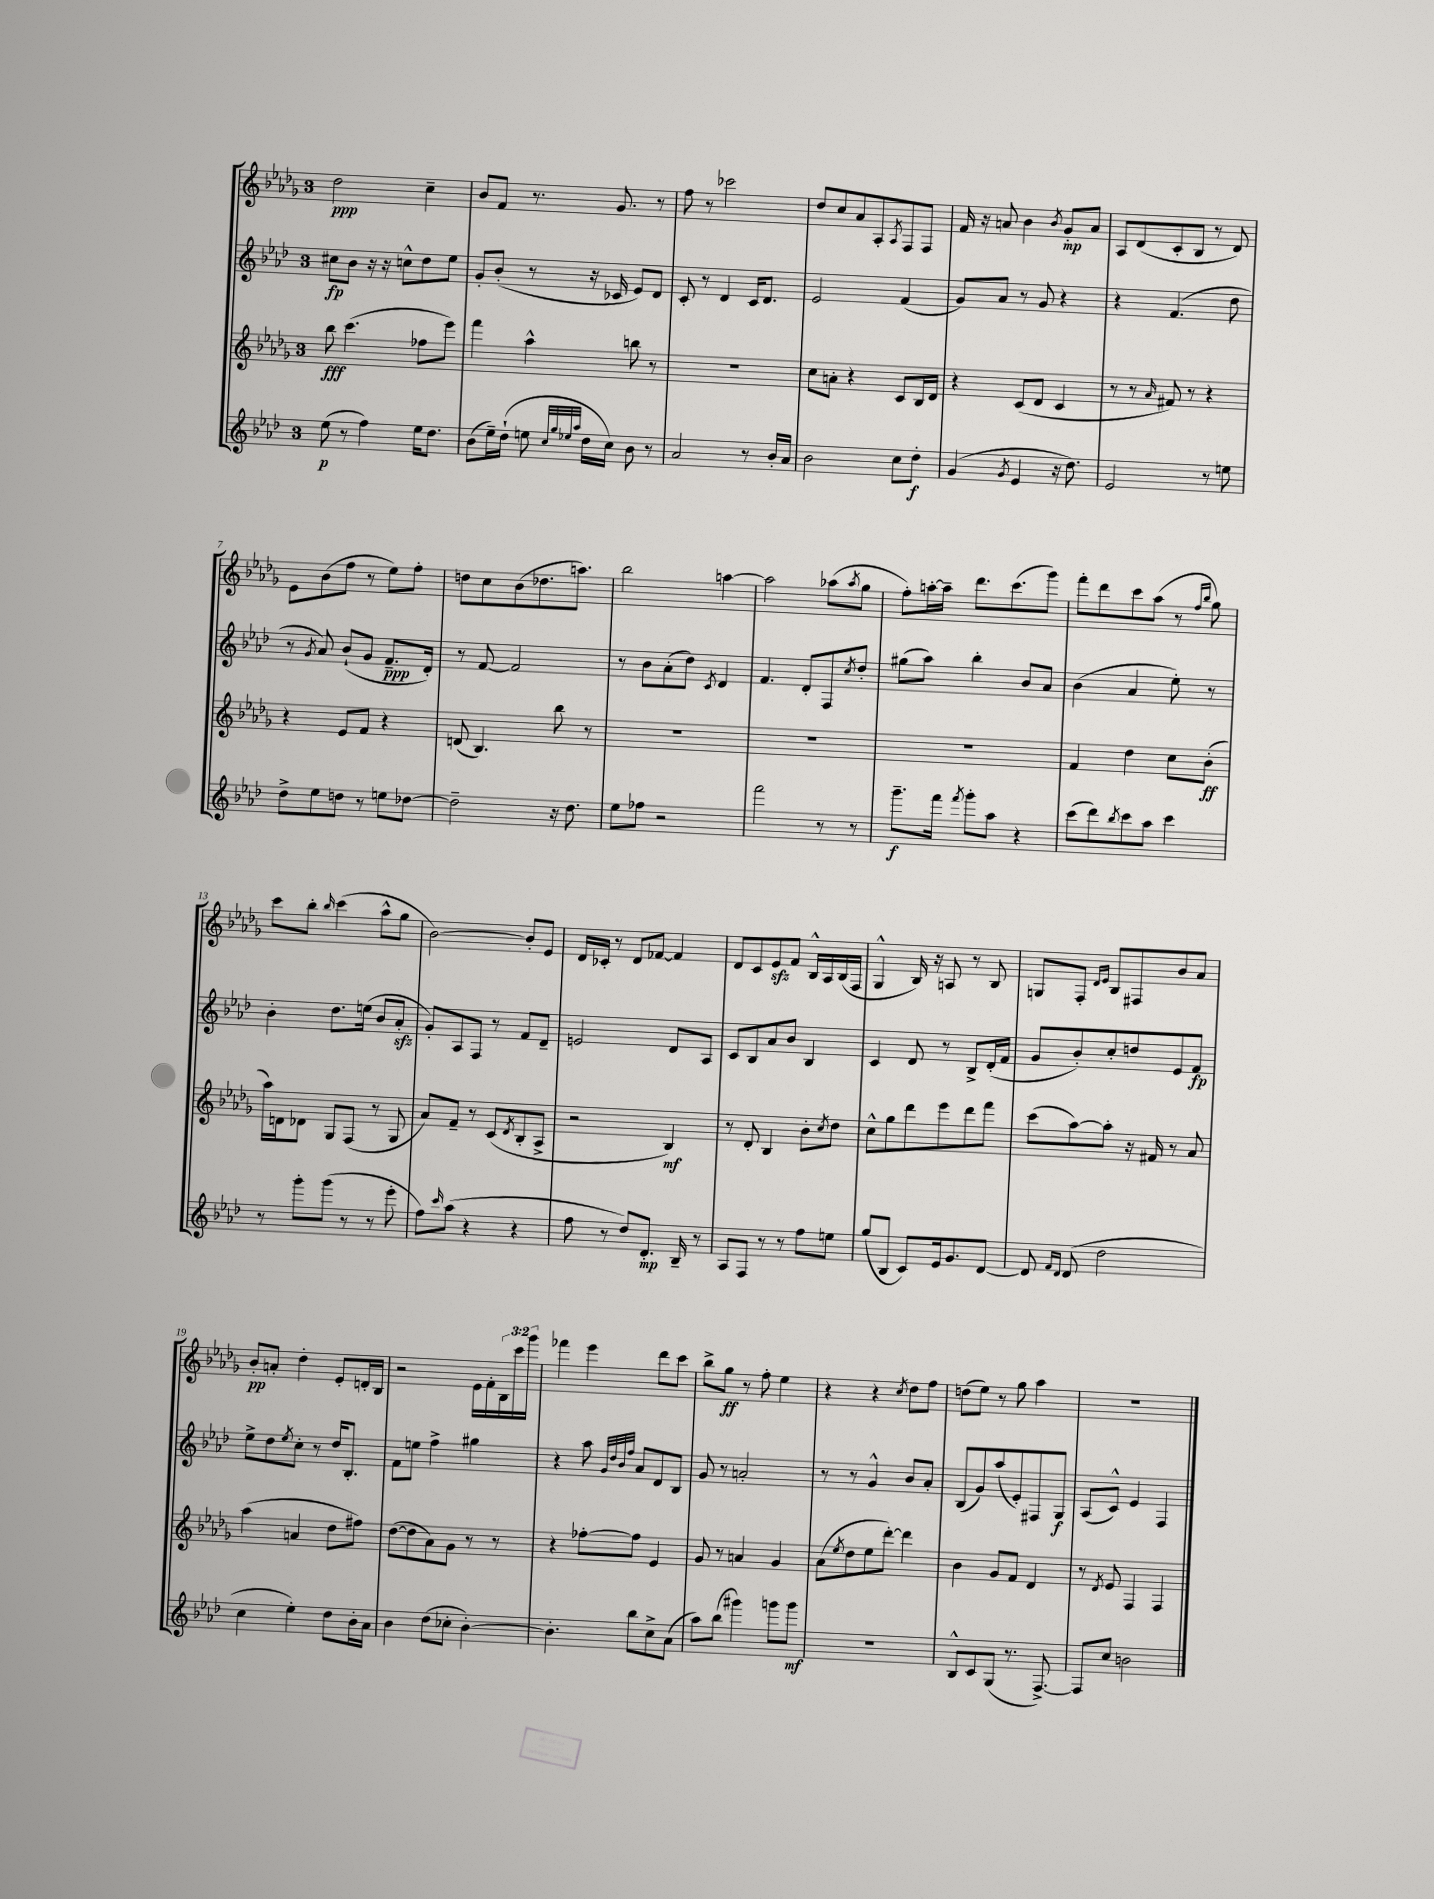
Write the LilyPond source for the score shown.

<<
\new StaffGroup <<
\new Staff = "s0" {
    \clef treble \key des \major \once \override Staff.TimeSignature.style = #'single-digit \time 3/4 \override Staff.TupletNumber.text = #tuplet-number::calc-fraction-text
    des''2\ppp c''4-- |
    bes'8 f'8 r8. ges'8. r8 |
    f''8 r8 ces'''2 |
    des''8 c''8 aes'8 aes8-. \acciaccatura { aes8 } f8 f8 |
    f'16 r16 a'8 bes'4 \acciaccatura { bes'8 } ges'8-.\mp a'8 |
    aes8 des'8( c'8-. bes8 r8 des'8) |
    ees'8 bes'8( f''8 r8 ees''8) f''8-. |
    d''8 c''8 bes'8( des''8. a''8.) |
    bes''2 a''4~ |
    a''2 aes''8( \acciaccatura { aes''8 } ges''8 |
    f''8-.) a''16~-. a''16-- des'''8. c'''8.( ges'''8) |
    f'''8-. des'''8 c'''8 aes''8( r8 \grace { f''16 bes''16 } ges''8) |
    c'''8 bes''8-. \grace { bes''16 } c'''4( aes''8-^ ges''8 |
    bes'2~) bes'8-. ees'8 |
    des'16 ces'16-. r8 des'8 fes'8~ fes'4 |
    des'8 c'8 ees'8\sfz f'8 bes16-^ aes16 bes16( f16 |
    ges4-^ bes16) r16 a8 r8 bes8 |
    g8 f8-. \grace { des'16 ees'16 } bes8 fis8 bes'8 aes'8 |
    bes'8-.\pp a'8-. des''4-. ees'8-. d'16-. bes16 |
    r2 ees'16 f'16-. \tuplet 3/2 { bes16 c'''16 ges'''16 } |
    fes'''4 ees'''4 des'''8 c'''8 |
    bes''8-> ges''8\ff r8 f''8-. ees''4 |
    r4 r4 \acciaccatura { c''8 } des''8 f''8 |
    d''8( ees''8) r8 ges''8 aes''4 |
    R2. \bar "|." |
}
\new Staff = "s1" {
    \clef treble \key aes \major \once \override Staff.TimeSignature.style = #'single-digit \time 3/4
    cis''8\fp bes'8 r16 r16 c''8-^ des''8 ees''8 |
    g'8-. bes'8-.( r8 r16 ces'16 ees'8) des'8 |
    c'8-. r8 des'4 c'16 des'8. |
    ees'2 f'4( |
    g'8) aes'8 r8 g'8 r4 |
    r4 f'4.( des''8 |
    r8 \acciaccatura { g'8 } aes'8) bes'8-!( g'8 f'8.--\ppp des'16-.) |
    r8 f'8~ f'2 |
    r8 bes'8 aes'8-.( des''8) \acciaccatura { c'8 } des'4 |
    f'4. des'8-. f8 \acciaccatura { c''8 } des''8-. |
    gis''8( aes''8) bes''4-. bes'8 aes'8 |
    bes'4( aes'4 ees''8-.) r8 |
    bes'4-. des''8. e''16( bes'8 aes'8-.\sfz |
    g'8-.) aes8 f8 r8 f'8 des'8-- |
    e'2 des'8 aes8 |
    c'8 bes8 aes'8 bes'8 bes4 |
    c'4 des'8 r8 bes8-> des'16-.( f'16 |
    g'8 bes'8-.) c''8-. d''8 ees'8 f'8\fp |
    ees''8-> des''8 \acciaccatura { ees''8 } c''8-. r8 des''16 bes8.-. |
    f'8 e''8 f''4-> gis''4 |
    r4 aes''8 \grace { g'32 des''32 bes'32 f''32 } aes'8 des'8 bes8 |
    g'8 r8 a'2-. |
    r8 r8 g'4-^ bes'8 aes'8-. |
    bes8( g'8) aes''8( ees'8-.) fis8 g8\f |
    aes8( c'8-^) ees'4 f4 \bar "|." |
}
\new Staff = "s2" {
    \clef treble \key des \major \once \override Staff.TimeSignature.style = #'single-digit \time 3/4
    bes''8\fff c'''4.( fes''8 ees'''8) |
    f'''4 aes''4-^ b''8 r8 |
    R2. |
    c''8 a'8-. r4 c'8 bes16 des'16 |
    r4 c'8( des'8 c'4 |
    r8 r8 \grace { aes'16 } fis'8) r8 r4 |
    r4 ees'8 f'8 r4 |
    d'8( bes4.) bes''8 r8 |
    R2. |
    R2. |
    R2. |
    f'4 des''4 c''8 bes'8-.\ff( |
    aes''16) d'16 des'8 ges8 f8( r8 ges8 |
    aes'8) f'8-- r8 c'8( \acciaccatura { des'8 } bes8-. aes8-> |
    r2 bes4\mf) |
    r8 des'8-. bes4 bes'8-. \acciaccatura { c''8 } des''8 |
    c''8-^ ges''8 des'''8 ees'''8 des'''8 f'''8 |
    c'''8( aes''8~) aes''8-. r16 fis'16 r8 aes'8 |
    aes''4( a'4 des''8 fis''8) |
    des''8~( des''8 aes'8) ges'8 r8 r8 |
    r4 fes''8~-. fes''8 ees'4 |
    ges'8 r8 a'4 ges'4 |
    aes'8( \acciaccatura { ees''8 } des''8 ees''8 des'''8~-.) des'''4 |
    bes'4 ges'8 f'8 des'4 |
    r8 \acciaccatura { des'8 } ees'8 f4 f4 \bar "|." |
}
\new Staff = "s3" {
    \clef treble \key aes \major \once \override Staff.TimeSignature.style = #'single-digit \time 3/4
    ees''8\p( r8 f''4) ees''16 des''8. |
    bes'8( ees''16--) des''16-!( e''8 \grace { c''32 g''32 ees''32 aes''32 } des''16 c''16) bes'8 r8 |
    aes'2 r8 bes'16-. aes'16 |
    bes'2 c''8 des''8-.\f |
    g'4( \acciaccatura { g'8 } ees'4 r16 des''8.) |
    ees'2 r8 e''8 |
    des''8-> ees''8 d''8 r8 e''8 des''8~ |
    des''2-- r16 des''8. |
    ees''8 fes''8 r2 |
    f'''2 r8 r8 |
    g'''8.--\f f'''16 \acciaccatura { f'''8 } g'''8-. aes''8 r4 |
    c'''8( des'''8) \acciaccatura { bes''8 } c'''8 aes''8 c'''4 |
    r8 g'''8-. g'''8( r8 r8 ees'''8-. |
    f''8) \grace { c'''16 } aes''8( r4 r4 |
    f''8 r8 des''8) des'8.-.\mp bes16-- r8 |
    aes8 f8 r8 r8 f''8 e''8 |
    g''8( bes8 c'8) ees'16 g'8. des'8~ |
    des'8 \grace { f'16 des'16 } des'8( des''2 |
    c''4 ees''4-.) des''8 bes'16-. aes'16 |
    bes'4 des''8( ces''8-. bes'4~-.) |
    bes'4.-. bes''8 c''8-> aes'8( |
    aes''8) bes''8( gis'''4) g'''8 g'''8\mf |
    R2. |
    bes8-^ c'8 g8( r8. f8.~->) |
    f8 c''8 b'2 \bar "|." |
}
>>
>>
